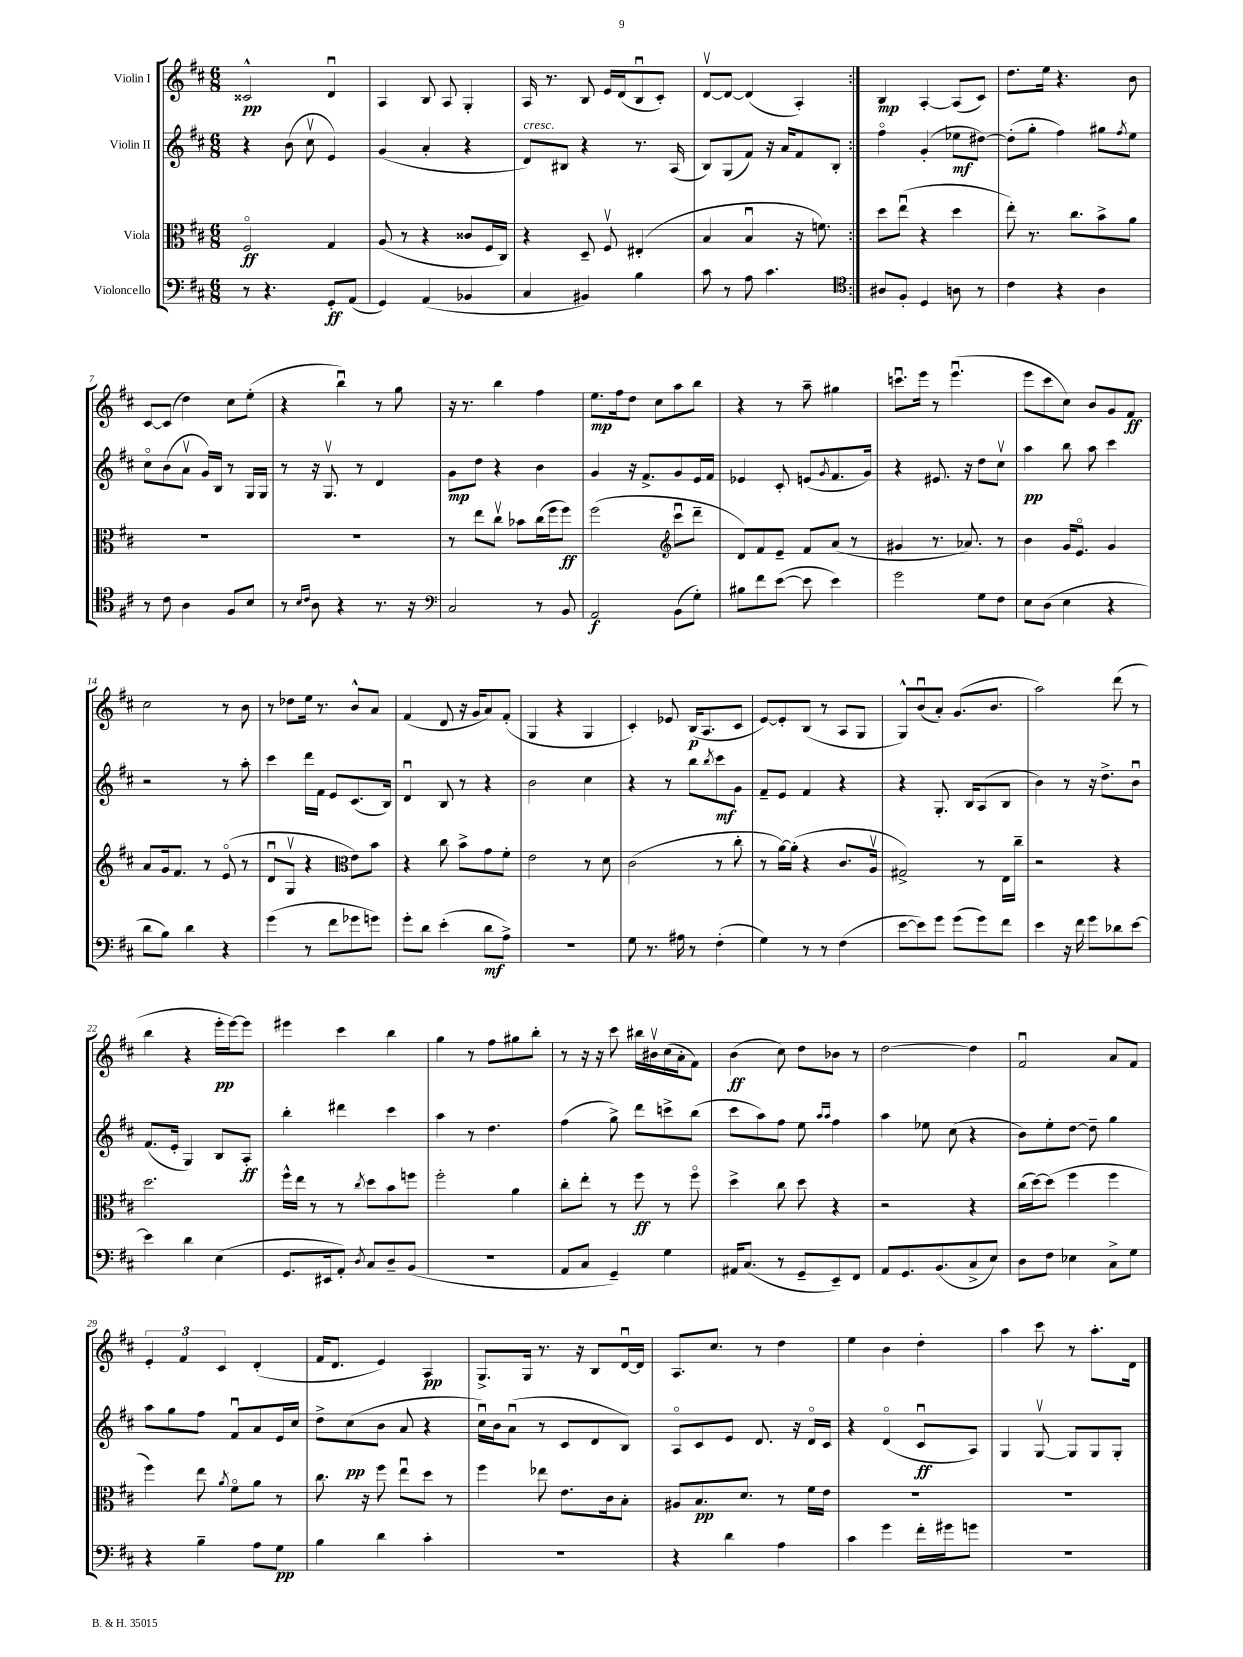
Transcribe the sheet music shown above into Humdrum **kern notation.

**kern	**kern	**kern	**kern
*staff4	*staff3	*staff2	*staff1
*clefF4	*clefC3	*clefG2	*clefG2
*k[f#c#]	*k[f#c#]	*k[f#c#]	*k[f#c#]
*M6/8	*M6/8	*M6/8	*M6/8
8r	2F#o/	4r	2c##^^/
4.r	.	.	.
.	.	(8b\	.
.	.	8cc#v\	.
8GG'/L	4G/	4e/)	4du/
(8AA/J	.	.	.
=	=	=	=
4GG/)	(8A/	(4g/	4A/
.	8r	.	.
(4AA/	4r	4a'/	8B/
.	.	.	8A/
4BB-/	8c##/L	4r	4G'/
.	16F#/L	.	.
.	16C#/JJ)	.	.
=	=	=	=
4C#/	4r	8d/L)	16A/
.	.	.	8.r
.	.	8B#/J	.
4BB#/)	8D~/	4r	8B/
.	8F#v/	.	16e/LL
.	.	.	(16d/J
4B\	(4E#'/	8.r	8Bu/
.	.	.	8c#'/J)
.	.	(16A/	.
=	=	=	=
8c#\	4B/	8B/L)	[8dv/L
8r	.	(8G/	8d/_J
8A\	4Bu/	8f#/J)	(4d/]
4.c#\	.	16r	.
.	.	16a/LK	.
.	16r	8f#/	4A'/)
.	8.f\)	.	.
.	.	8B'/J	.
=:|!	=:|!	=:|!	=:|!
*clefC4	*	*	*
8A#/L	8dd\L	4ff#o\	4B/
8F#'/J	(8eeu\J	.	.
4D/	4r	(4g'/	[4A'/
8A\	4dd\	8ee-\L	(8A/]L
8r	.	[8dd#\J)	8c#/J)
=	=	=	=
4c#\	8ee'\)	(8dd#'\]L	8.dd\L
.	8.r	8gg'\J	.
.	.	.	16ee\Jk
4r	.	4ff#\)	4.r
.	8.cc#\L	.	.
4A\	8b^\	8gg#\L	.
.	.	8qff#/	.
.	8a\J	8ee\J	8b\
=	=	=	=
8r	2.r	8cc#o\L	[8c#/L
8c#\	.	(8b\	(8c#/]J
4A\	.	8av\J	4dd\)
.	.	16g/LL)	.
.	.	16B/JJ	.
8F#/L	.	8r	8cc#\L
8B/J	.	16G/LL	(8ee'\J
.	.	16G/JJ	.
=	=	=	=
8r	2.r	8r	4r
16qqB/LL	.	.	.
16qqc#/JJ	.	.	.
8A\	.	16r	.
.	.	8.Gv/	.
4r	.	.	4bbu\)
.	.	8r	.
8.r	.	4d/	8r
.	.	.	8gg\
16r	.	.	.
=	=	=	=
*clefF4	*	*	*
2C#/	8r	8g\L	16r
.	.	.	8.r
.	8ee\L	8dd\J	.
.	8cc#v\J	4r	4bb\
.	8b-\L	.	.
8r	(16cc#\L	4b\	4ff#\
.	16ff#\J	.	.
8BB/	8ff#\J)	.	.
=	=	=	=
2AA/	(2ff#\	4g/	8.ee\L
.	.	.	16ff#\k
.	.	16r	8dd\J
.	.	8.f#^/L	.
.	.	.	8cc#\L
*	*clefG2	*	*
(8BB\L	8ccc#u\L	8g/	8aa\
8G'\J)	8ddd~\J	16e/L	8bb\J
.	.	16f#/JJ	.
=	=	=	=
8B#\L	8d/L)	4e-/	4r
8f#\	8f#/	.	.
([8e\J	8e~/J	8c#'/	8r
8e\]	8f#/L	(8e/L	8aa~\
.	.	8qg/	.
4e\)	(8a/J	8.f#/	4gg#\
.	8r	.	.
.	.	16g/Jk)	.
=	=	=	=
2g\	4g#/	4r	8.cccu\L
.	.	.	16eee\Jk
.	8.r	8.e#/	8r
.	.	.	(4.eeeu\
.	8.a-/)	16r	.
8G\L	.	8dd\L	.
8F#\J	8r	8cc#v\J	.
=	=	=	=
8E\L	4b\	4aa\	8eee\L
(8D\J	.	.	8ccc#\
4E\	16g/LK	8bb\	8cc#\J)
.	8.eo/J	.	.
.	.	8aa\	8b/L
4r	4g/	4ccc#\	8g/
.	.	.	8f#/J
=	=	=	=
8d\L	8a/L	2r	2cc#\
8B\J)	16g/k	.	.
.	8.f#/J	.	.
4d\	.	.	.
.	8r	.	.
4r	(8eo/	8r	8r
.	8r	8aa'\	8b\
=	=	=	=
(4g\	8du/L	4ccc#\	8r
.	8Gv/J	.	8dd-\L
8r	4r	16ddd\LL	16ee\Jk
.	.	16f#\JJ	8.r
8f#\L	.	8e/L	.
*	*clefC3	*	*
8g-\	8e\L)	(8.c#/	8b^^/L
8g\J)	8b\J	.	8a/J
.	.	16B/Jk)	.
=	=	=	=
8g'\L	4r	4du/	(4f#/
8d\J	.	.	.
(4e'\	8cc#\	8B/	8d/
.	8b^\L	8r	16r
.	.	.	16g/LK
8d\L	8g\	4r	8a/)
8A^\J)	8f#'\J	.	(8f#'/J
=	=	=	=
2.r	2e\	2b\	4G/
.	.	.	4r
.	8r	4cc#\	4G/
.	8d\	.	.
=	=	=	=
8G\	(2c#\	4r	4c#'/)
8.r	.	.	.
.	.	8r	8e-/
16A#\	.	.	.
8r	.	8bb\L	(16B/LK
.	.	.	8.A/
.	.	8qbb/	.
(4F#'\	8r	8ccc#\	.
.	8cc#'\	8g\J	8c#/J
=	=	=	=
4G\)	8r	8f#~/L	[8e/L)
.	[16a\LL)	8e/J	8e'/]
.	(16a'\]JJ	.	.
8r	4r	4f#/	(8B/J
8r	.	.	8r
(4F#\	8.c#/L	4r	8A/L
.	.	.	8G/J
.	16Av/Jk	.	.
=	=	=	=
[8e\L	2G#^/)	4r	8G^^/L)
8e\])	.	.	(8bu/
8g\J	.	8.G'/	8a'/J)
(8g\L	.	.	(8.g/L
.	.	16B/LK	.
8g\)	8r	(8A/	.
.	.	.	8.b/J
8f#\J	16E\LL	8B/J	.
.	16cc#~\JJ	.	.
=	=	=	=
4e\	2r	4b\)	2aa\)
16r	.	8r	.
16f#\	.	.	.
8g\L	.	16r	.
.	.	8.dd^\L	.
8d-\	4r	.	(8ddd\
[8e\J	.	8bu\J	8r
=	=	=	=
4e\]	2.dd\	(8.f#/L	4bb\
.	.	16e'/Jk	.
4d\	.	4G/)	4r
(4E\	.	8B/L	16eee'\LL
.	.	.	[16eee\J)
.	.	8A'/J	8eee\]J
=	=	=	=
8.GG/L	16ff#^^\LL	4bb'\	4eee#\
.	16ee\JJ	.	.
.	8r	.	.
16EE#/k	.	.	.
8AA'/J)	8r	4ddd#\	4ccc#\
8qD/	8qcc#/	.	.
8C#/L	8dd\L	.	.
8D~/	8b\	4ccc#\	4bb\
(8BB/J	8ff\J	.	.
=	=	=	=
2.r	2ff#'\	4aa\	4gg\
.	.	8r	8r
.	.	4.dd\	8ff#\L
.	4a\	.	8gg#\
.	.	.	8bb'\J
=	=	=	=
8AA/L	8cc#'\L	(4ff#\	8r
8C#/J	8ee'\J	.	16r
.	.	.	16r
4GG~/)	8r	8gg^\)	8ccc#\
.	8ff#\	8ddd\L	16bb#\LL
.	.	.	16b#v\
4G\	8r	8ccc^\	(16cc#\
.	.	.	16a'\J
.	8ff#o\	(8bb\J	8f#\J)
=	=	=	=
16AA#/LK	4dd^\	8ccc#\L	(4b\
(8.C#/J	.	.	.
.	.	8aa\)	.
8r	8cc#\	8ff#\J	8cc#\)
8GG~/L	8dd\	8ee\	8dd\L
.	.	16qqaa/LL	.
.	.	16qqaa/JJ	.
8EE~/)	4r	4ff#\	8b-\J
8FF#/J	.	.	8r
=	=	=	=
8AA/L	2r	4aa\	[2dd\
8.GG/	.	.	.
.	.	8ee-\	.
(8.BB/	.	.	.
.	.	(8cc#\	.
8C#^/	4r	4r	4dd\]
8E/J)	.	.	.
=	=	=	=
8D\L	(16cc#\LL	8b\L)	2f#u/
.	[16dd\J)	.	.
8F#\J	(8dd\]J	8ee'\	.
4E-\	4ff#\	[8dd\J	.
.	.	8dd~\]	.
8C#^\L	4ff#\	4gg\	8a/L
8G\J	.	.	8f#/J
=	=	=	=
4r	4ff#\)	8aa\L	6e'/
.	.	8gg\	.
.	.	.	6f#/
4B~\	8ee\	8ff#\J	.
.	.	.	6c#/
.	8qa/	.	.
.	8f#o\L	8f#u/L	.
8A\L	8a\J	8a/	(4d'/
8G\J	8r	16e/L	.
.	.	16cc#/JJ	.
=	=	=	=
4B\	8.cc#\	8dd^\L	16f#/LK
.	.	.	8.d/J
.	.	(8cc#\	.
.	16r	.	.
4d\	8ff#\	8b\J	4e/)
.	8eeu\L	8a/	.
4c#'\	8dd\J	4r	4A/
.	8r	.	.
=	=	=	=
2.r	4ff#\	16cc#u\LL)	8.G^/L
.	.	16b\J	.
.	.	(8au\J	.
.	.	.	16G/Jk
.	8ee-\	8r	8.r
.	8.e\L	8c#/L	.
.	.	.	16r
.	.	8d/	8B/L
.	16c#\k	.	.
.	8B'\J	8B/J)	[16du/L
.	.	.	16d/]JJ
=	=	=	=
4r	8A#/L	8Ao/L	8.A/L
.	8.B/	8c#/	.
.	.	.	8.cc#/J
4d\	.	8e/J	.
.	8.d/J	.	.
.	.	8.d/	8r
4A\	8r	.	4dd\
.	.	16r	.
.	16f#\LL	16do/LL	.
.	16e\JJ	16c#/JJ	.
=	=	=	=
4c#\	2.r	4r	4ee\
4g\	.	(4do/	4b\
16f#'\LL	.	8c#u/L	4dd'\
16g#\J	.	.	.
8g\J	.	8A/J)	.
=	=	=	=
2.r	2.r	4G/	4aa\
.	.	[8Gv/	8ccc#\
.	.	8G/]L	8r
.	.	8G/	8.aa'\L
.	.	8G'/J	.
.	.	.	16d\Jk
==	==	==	==
*-	*-	*-	*-
